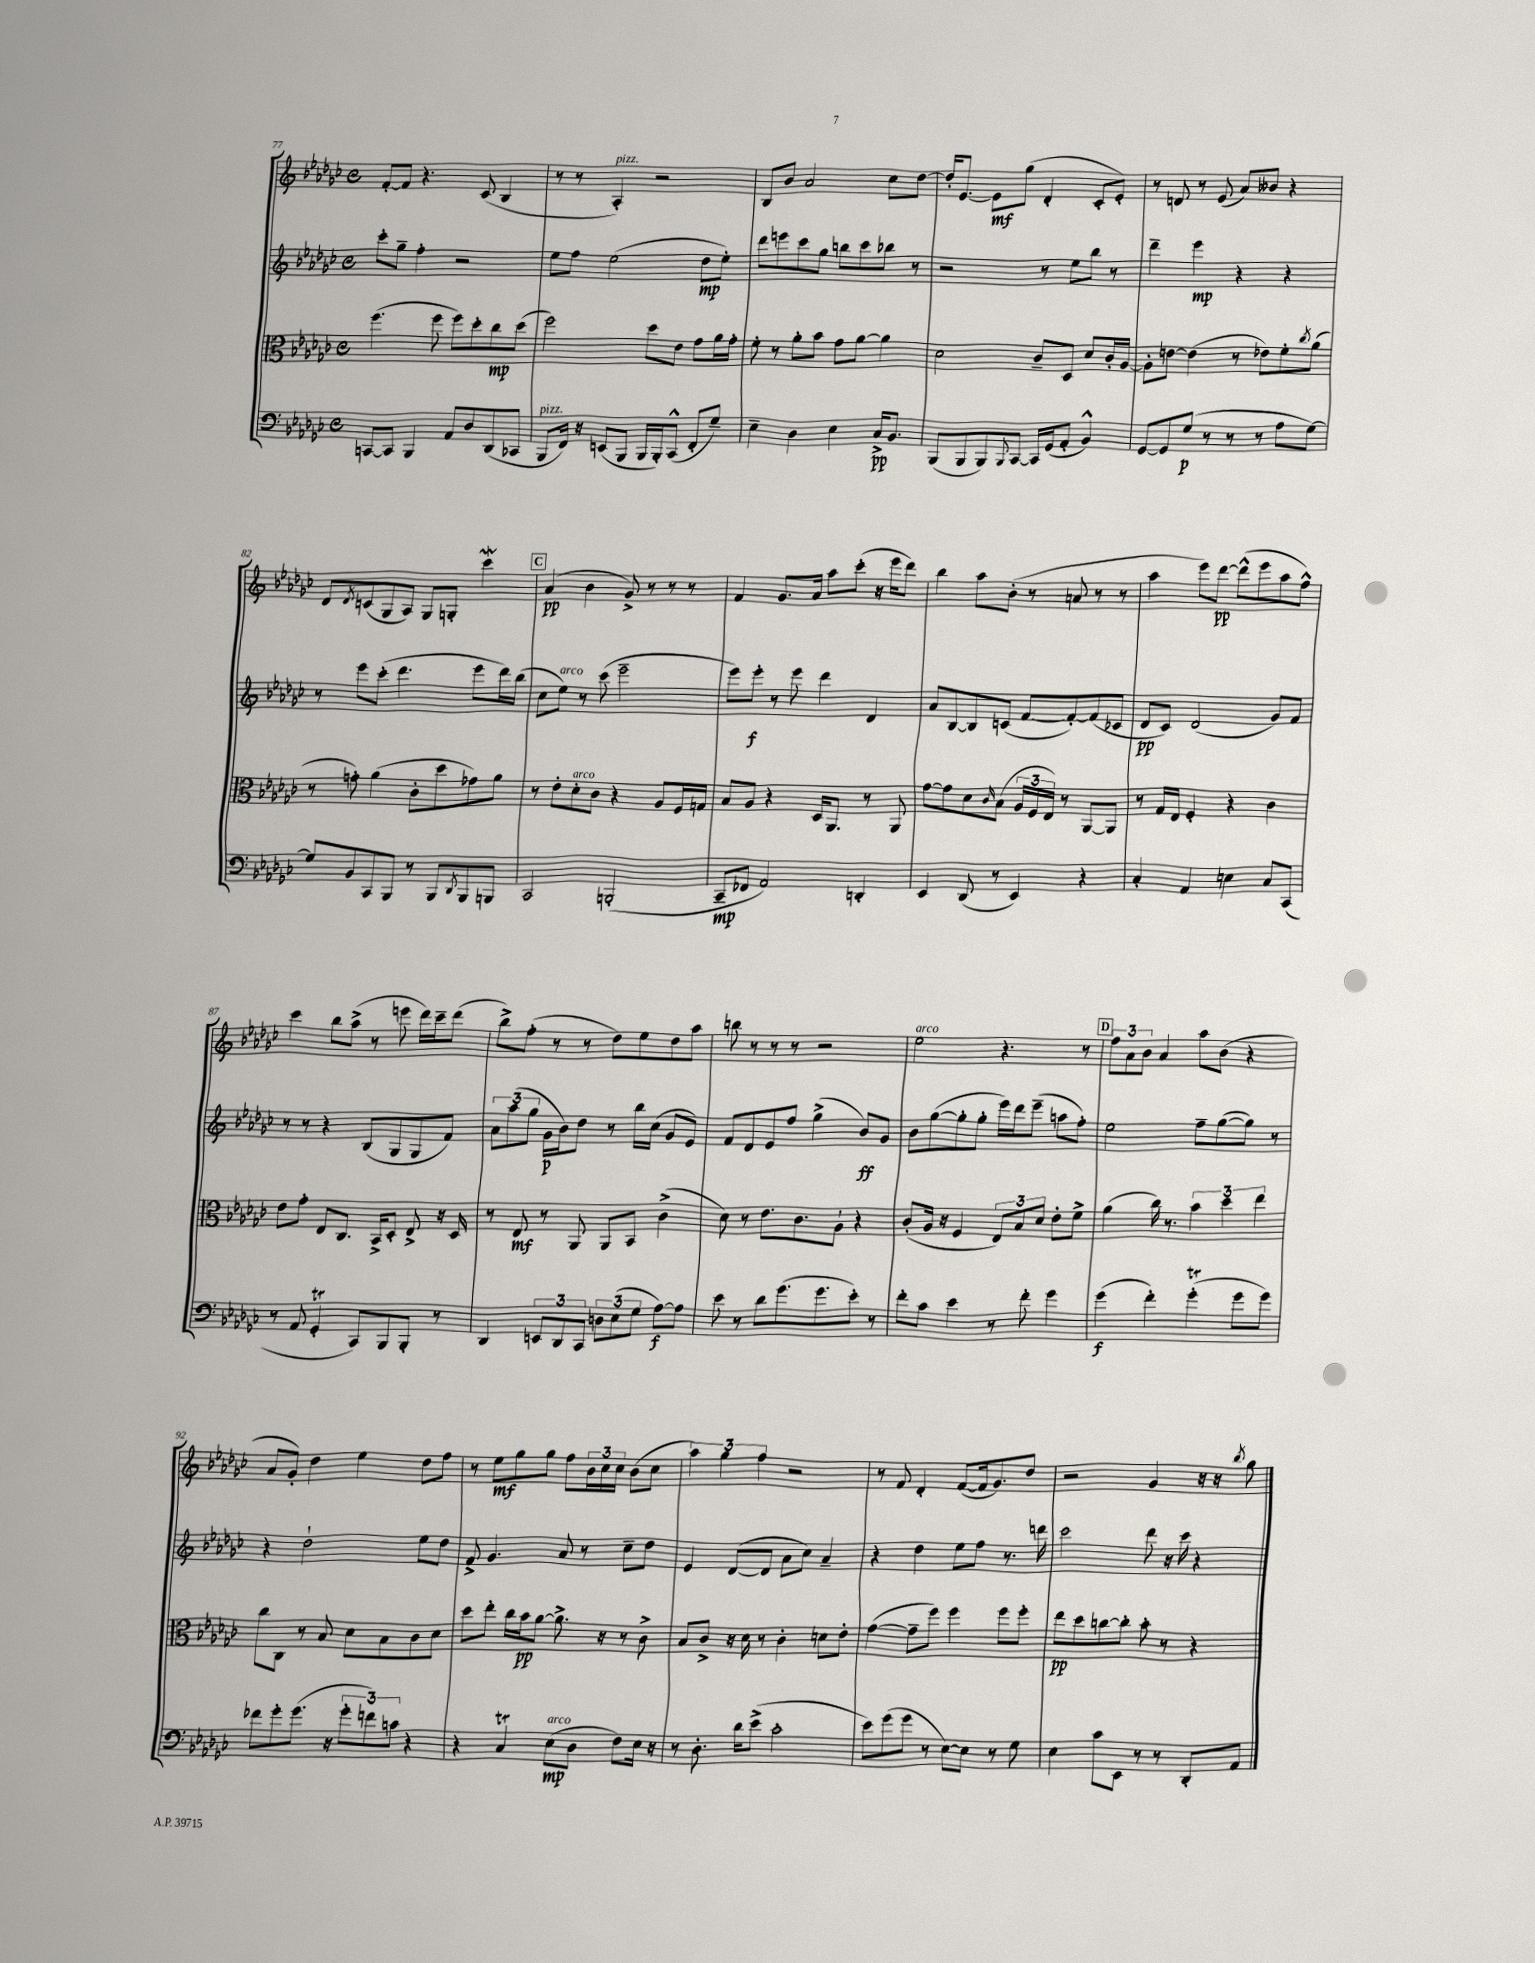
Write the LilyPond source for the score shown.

<<
\new StaffGroup <<
\new Staff = "s0" {
    \clef treble \key ges \major \defaultTimeSignature \time 4/4
    f'8~-. f'8 r4. ces'8( bes4 |
    r8 r8 aes4-.^\markup { \italic "pizz." }) r2 |
    bes8 bes'8 aes'2 ces''8 des''8~ |
    des''16-. ees'8.~ ees'8\mf ges''8( des'4-. ces'8-. ees'8-.) |
    r8 d'8 r8 ees'8( aes'8) beses'8 r4 |
    des'8 \acciaccatura { des'8 } c'8( ges8 aes8) ges8 g8-. ces'''4\mordent |
    \mark \markup { \box "C" } aes'4\pp( bes'4 ges'8->) r8 r8 r8 |
    f'4 ges'8. aes'16 aes''8 ces'''8-.( r16 ees'''16 des'''8) |
    bes''4 aes''8 bes'8-.( r8 a'8 r8 r8 |
    aes''4 ees'''8) des'''8~\pp des'''8-^( ees'''8 aes''8 f''8-^) |
    ces'''4 bes''8 aes''8->( r8 e'''8 des'''16) ces'''16-- des'''8( |
    bes''8->) f''8-.( r8 r8 des''8) ees''8 des''8 aes''8 |
    b''8 r8 r8 r8 r2 |
    ees''2^\markup { \italic "arco" } r4. r8 |
    \mark \markup { \box "D" } \tuplet 3/2 { f''8 aes'8 bes'8 } aes'4 aes''8 bes'8( r4 |
    aes'8 ges'8-.) des''4 ees''4 des''8 f''8 |
    r8 ees''8\mf ges''8 ges''8 f''8 \tuplet 3/2 { bes'16 ces''16 ces''16 } bes'8( ces''8 |
    \tuplet 3/2 { aes''4) ges''4 f''4 } r2 |
    r8 f'8 des'4-. f'8~( f'16 ges'8.) des''8 |
    r2 ges'4 r16 r16 \acciaccatura { bes''8 } ges''8 \bar "|." |
}
\new Staff = "s1" {
    \clef treble \key ges \major \defaultTimeSignature \time 4/4
    ces'''8-. ges''8-- f''4-. r2 |
    ees''8 f''8 ees''2( des''8\mp ees''8-.) |
    des'''8 e'''8 ces'''8 ges''8 b''8 ces'''8 bes''8 r8 |
    r2 r8 ees''8 bes''8 r8 |
    des'''4-- ees'''4\mp r4 r4 |
    r8 ees'''8 ces'''8-.( des'''4. ees'''8 des'''16) bes''16( |
    \mark \markup { \box "C" } ces''8 ees''8^\markup { \italic "arco" }) r8 ces'''8( ees'''2-- |
    ees'''8) ees'''8-.\f r8 ees'''8 des'''4 des'4 |
    aes'8 bes8~ bes8 c'8( f'8~ f'8~-.) f'8( ces'8 |
    des'8\pp ces'8) des'2( ges'8) f'8 |
    r8 r8 r4 bes8( ges8 ges8 f'8) |
    \tuplet 3/2 { aes'8 aes''8( ges''8 } ges'16\p bes'16) des''8 r8 bes''16 ces''16( ges'8 ees'8) |
    f'8 des'8 ees'8 f''8 ges''4->( bes'8\ff) ges'8 |
    bes'8 ges''8~( ges''8-. ges''8-. ees'''16) des'''16 ees'''8--( a''8 f''8-.) |
    \mark \markup { \box "D" } ees''2 f''8-- ges''8~( ges''8) r8 |
    r4 des''2-! ees''8 des''8 |
    f'8-> ges'4. aes'8 r8 ces''8-- des''8 |
    ees'4 des'8~( des'8 aes'8 ces''8) aes'4-- |
    r4 des''4 ees''8 f''8 r8. d'''16 |
    ces'''2 des'''8 r16 ces'''16 r4 \bar "|." |
}
\new Staff = "s2" {
    \clef alto \key ges \major \defaultTimeSignature \time 4/4
    f''4.( f''8 f''8) des''8-. ces''8\mp des''8( |
    f''2) des''8 ees'8 ges'8 aes'16 ges'16-. |
    f'8-. r8 aes'8-. bes'8 ges'8 aes'8~ aes'4 |
    des'2 ces'8-- des8 des'8 ces'16-. aes16~ |
    aes8-. e'8~ e'4( r8 ees'8) f'8-. \acciaccatura { ces''8 } aes'8( |
    r8 g'8-.) aes'4( ces'8-. des''8 ges'8) aes'8 |
    \mark \markup { \box "C" } r8 ees'8-. des'8-.^\markup { \italic "arco" } ces'8 r4 aes8 f16 g16 |
    bes8 aes8 r4 des16 aes,8. r8 aes,8 |
    ges'8~ ges'8 des'8 \grace { ces'16 } bes8( \tuplet 3/2 { aes16 f16 ees16) } r8 aes,8~ aes,8 |
    r8 ges16 ees16 f4-. r4 ces'4 |
    ees'8 ges'8-. ees8 ces8. bes,16-> des8-. ees8-> r16 des16 |
    r8 ees8\mf r8 aes,8 aes,8 bes,8 ces'4->( |
    des'8) r8 ees'8. ces'8. aes8-! r4 |
    ces'8-.( aes16 r16 f4 \tuplet 3/2 { ees8) bes8 des'8 } ees'8-. f'8-> |
    \mark \markup { \box "D" } aes'4( ces''16) r8. \tuplet 3/2 { bes'4 des''4 ees''4 } |
    ces''8 ces8 r8 bes8 des'8 bes8 ces'8 des'8 |
    des''8 ees''8-. ces''16 bes'16\pp aes'8~ aes'8.-> r16 r8 ces'8-> |
    bes8 ces'8-> r16 des'16 r8 ces'4-. d'8 ees'8-. |
    ges'4~( ges'8-- f''8) f''4 f''8 f''8-. |
    ees''8\pp des''8 c''8~ c''8-. bes'8-. r8 r4 \bar "|." |
}
\new Staff = "s3" {
    \clef bass \key ges \major \defaultTimeSignature \time 4/4
    c,8~ c,8 bes,,4 aes,8 des8 des,8( ces,8 |
    bes,,8^\markup { \italic "pizz." } f,16) r16 e,8( bes,,8 bes,,16 bes,,16-.) ces,8-^( f,8-. ges8--) |
    ees4-- des4 ees4 ces16->\pp bes,8. |
    bes,,8( bes,,8 bes,,8) \appoggiatura { bes,,8 } ces,8~ ces,16 ges,16( aes,8-. bes,4-^) |
    ges,8~ ges,8 ges8\p( r8 r8 r8 aes8 ges8~) |
    ges8 bes,8 ces,8 bes,,8 r8 bes,,8 \acciaccatura { des,8 } bes,,8 b,,8 |
    \mark \markup { \box "C" } ces,2 b,,2-.( |
    ces,8--\mp fes,8 aes,2) d,4-. |
    ees,4 des,8( r8 ees,4) r4 |
    ces4-. aes,4 e4 ces8 ces,8( |
    r8 aes,8 ges,4-.\trill ces,8) bes,,8 bes,,8-. r8 |
    des,4 \tuplet 3/2 { e,8 des,8 ces,8 } \tuplet 3/2 { d8 ees8( ges8 } aes8~\f) aes8 |
    ees'8 r8 des'8 ges'8.( ges'8. ees'8-.) r8 |
    f'8-. ces'8 ees'4 r8 f'8-. ges'4 |
    \mark \markup { \box "D" } ges'4\f( f'4-.) ges'4-.\trill( ges'8 ges'8) |
    fes'8 ges'8-. ges'8.( r16 \tuplet 3/2 { ges'8-. f'8) c'8 } r4 |
    r4 ces4\trill ees8\mp^\markup { \italic "arco" }( des8 f8) ees16 r16 |
    r8 des8.-. des'16 ees'8->( ces'2-. |
    ees'8) ges'8( ges'8 r8 ees8~) ees8 r8 ges8 |
    ees4 ces'8 ees,8 r8 r8 des,8-. aes,8 \bar "|." |
}
>>
>>
\layout { \context { \Score currentBarNumber = #77 } }
